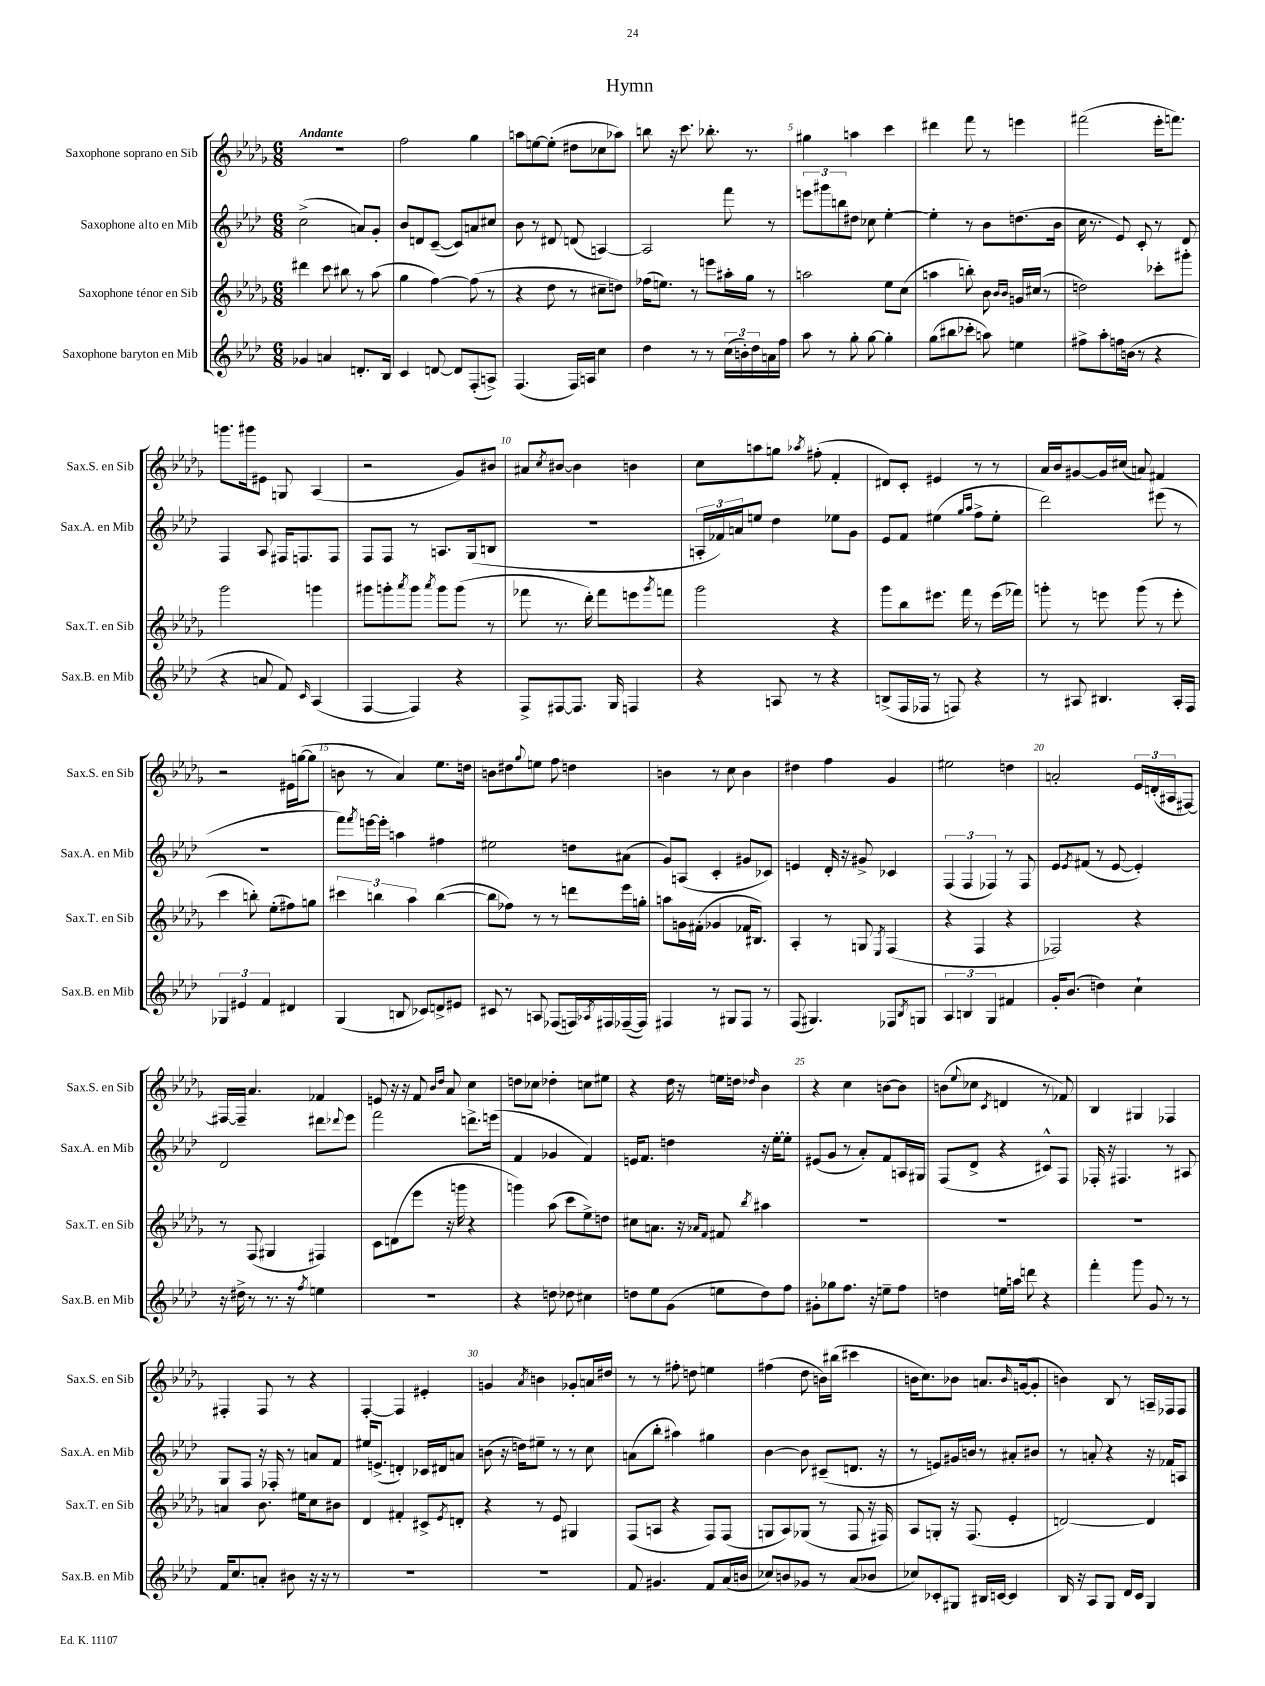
\header { title = "Hymn" }
<<
\new StaffGroup <<
\new Staff = "s0" \with { instrumentName = "Saxophone soprano en Sib" shortInstrumentName = "Sax.S. en Sib" } {
    \clef treble \key des \major \numericTimeSignature \time 6/8 \tempo "Andante"
    R2. |
    f''2 ges''4 |
    a''8 e''8~ e''8-.( dis''8 ces''8 aes''8) |
    b''8 r16 c'''8. bes''8.-. r8. |
    gis''4 a''4 c'''4 |
    dis'''4 f'''8 r8 e'''4 |
    fis'''2( ees'''16-. f'''8.) |
    g'''8. gis'''16 eis'8 g8 aes4( |
    r2 ges'8) bis'8 |
    ais'8 \acciaccatura { c''8 } bis'8~ bis'4 b'4 |
    c''8 a''8 g''8 \acciaccatura { aes''8 } fis''8-.( f'4-. |
    dis'8) c'8-. eis'4 r8 r8 |
    aes'16 bes'16 gis'8~ gis'16 cis''16( a'8) fis'4 |
    r2 eis'16 g''16~( g''8 |
    b'8 r8 aes'4) ees''8. d''16 |
    b'8 dis''8 \appoggiatura { ges''8 } e''8 f''8 d''4 |
    b'4 r8 c''8 b'4 |
    dis''4 f''4 ges'4 |
    eis''2 d''4 |
    a'2-. \tuplet 3/2 { ees'16 d'16-.( ais16 } fis8~) |
    fis16~ fis16-- aes'4. fes'4 |
    e'8 r16 r16 f'8 \grace { bes'16 des''16 } aes'8 c''4 |
    d''8 ces''8 des''4-. c''8 eis''8 |
    r4 des''16 r16 e''16 d''16 \grace { des''16 } bes'4 |
    r4 c''4 b'8~ b'8 |
    b'8( \appoggiatura { ees''8 } ces''8 \acciaccatura { c'8 } d'4 r8 fes'8) |
    bes4 gis4 fes4 |
    fis4-. fis8 r8 r4 |
    f4~-. f4 eis'4-. |
    g'4 \acciaccatura { aes'8 } b'4 ges'8-. a'16 dis''16 |
    r8 r8 fis''8-. d''8 e''4 |
    fis''4( des''8 b'16) bis''16( cis'''4 |
    b'16 c''8.) bes'8 a'8. \grace { bes'16 } g'16~( g'8-. |
    b'4) bes8 r8 a16-- fes16 fes8 \bar "|." |
}
\new Staff = "s1" \with { instrumentName = "Saxophone alto en Mib" shortInstrumentName = "Sax.A. en Mib" } {
    \clef treble \key aes \major \numericTimeSignature \time 6/8
    c''2->( a'8) g'8-. |
    bes'8 d'8 c'8~--( c'8) a'8 cis''8 |
    bes'8 r8 dis'8 d'8( a4~) |
    a2 f'''8 r8 |
    \tuplet 3/2 { e'''8 gis'''8 b''8 } dis''8 ces''8 ees''4~-. |
    ees''4-. r8 bes'8 d''8.( bes'16 |
    c''16 r8. ees'8) c'8-. r8 des'8 |
    f4 aes8 fis16 f8. f8 |
    f8 f8 r8 a8. g16( b8 |
    R2. |
    \tuplet 3/2 { a16-. fes'16) a'16 } e''8 des''4 ees''8 g'8 |
    ees'8 f'8 eis''4( \grace { g''16 aes''16 } f''8-> eis''8-. |
    des'''2) eis'''8( r8 |
    r2. |
    f'''8) \acciaccatura { f'''8 } e'''16~ e'''16-. a''4 fis''4 |
    eis''2 d''8 ais'8( |
    g'8) a8( c'4-. gis'8 ces'8) |
    e'4 des'16-. r16 gis'8-> ces'4 |
    \tuplet 3/2 { f4( f4 fes4) } r8 fes8 |
    ees'8 \acciaccatura { ees'8 } fis'8( r8 ees'8~ ees'4-.) |
    des'2 dis'''8 \appoggiatura { des'''8 } ees'''8 |
    f'''2 d'''8.-> e'''16( |
    f'4 ges'4 f'4) |
    e'16 f'8. d''4 r16 ees''16~-. ees''8-. |
    eis'8( g'8 r8 aes'8-.) f'8 a16 gis16 |
    f8( des'8-> r4 cis'8-^) f8 |
    fes16-. r16 fis4. r8 ais8 |
    g8 f8 r16 fes16-. r8 a'8 f'8 |
    eis''16 e'8.->( d'4-.) ces'16 dis'16 a'8 |
    b'8( r16 d''16) eis''8-- r8 r8 c''8 |
    a'8( bes''8-. ais''4) gis''4 |
    bes'4~ bes'8 cis'8--( d'8. r16 |
    r8 e'8) gis'16 b'16 r8 ais'8-. bis'8 |
    r8 a'8-. r4 r16 fes'16 a8 \bar "|." |
}
\new Staff = "s2" \with { instrumentName = "Saxophone ténor en Sib" shortInstrumentName = "Sax.T. en Sib" } {
    \clef treble \key des \major \numericTimeSignature \time 6/8
    dis'''4 c'''8 bis''8 r8 aes''8( |
    ges''4 f''4~) f''8( r8 |
    r4 des''8 r8 cis''8-- d''8) |
    fes''16( e''8.) r8 e'''8 ais''16-. ges''16 r8 |
    a''2 ees''8 c''8( |
    a''4 b''8-.) bes'8 \grace { bes'16 bes'16 } g'16 cis''16( r8 |
    d''2) ces'''8-. gis'''8-. |
    ges'''2 g'''4 |
    gis'''8 g'''8-. \acciaccatura { aes'''8 } g'''8 \acciaccatura { aes'''8 } g'''8 g'''8( r8 |
    fes'''8 r8. des'''16-.) fes'''8 e'''8 \acciaccatura { ges'''8 } f'''8 |
    ges'''2 r4 |
    ges'''8 bes''8 eis'''8. f'''16 r8 eis'''16( fes'''16) |
    g'''8-. r8 e'''8 g'''8( r8 e'''8-. |
    c'''4 b''8-.) ees''8-.( fis''8) g''8 |
    \tuplet 3/2 { cis'''4 b''4 aes''4 } b''4~( |
    b''8 fes''8) r8 r8 d'''8 ees'''16 g''16-. |
    a''8 g'16 fis'16-.( ges'4 fes'16 bis8.) |
    aes4-. r8 g8 \acciaccatura { ees8 } f4( |
    r4 f4 r4 |
    fes2) r4 |
    r8 f8( gis4 fis4) |
    c'8 d'8( ees'''8 r16 g'''16 r4 |
    g'''4) aes''8( c'''8 ees''8->) d''8 |
    cis''8 a'8. r16 \grace { aes'16 f'16 } fis'8 \acciaccatura { bes''8 } ais''4 |
    R2. |
    R2. |
    R2. |
    a'4 bes'8. eis''16 c''8 bis'8 |
    des'4 fis'4-. cis'8-> \acciaccatura { ees'8 } d'8-. |
    r4 r8 ees'8 gis4 |
    f8( a8 r4 f8) f8( |
    g8 aes8) ges8( r8 f8 r16 fis16) |
    aes8 g8-. r16 f8.( ees'4-. |
    d'2~) d'4 \bar "|." |
}
\new Staff = "s3" \with { instrumentName = "Saxophone baryton en Mib" shortInstrumentName = "Sax.B. en Mib" } {
    \clef treble \key aes \major \numericTimeSignature \time 6/8
    ges'4 a'4 d'8.-. bes16 |
    c'4 d'8~ d'8 f8-.( a8->) |
    f4.( f16) a16 c''4 |
    des''4 r8 r8 \tuplet 3/2 { c''16( b'16-.) des''16 } a'16 f''16 |
    aes''8 r8 g''8-. g''8~ g''4-. |
    g''8( bis''8 ces'''8-. a''8) e''4 |
    fis''8-> aes''8-. f''16 b'16( r8 r4 |
    r4 a'8 f'8) \grace { c'16 } aes4( |
    f4~ f4) r4 |
    f8-> fis8~ fis8. g16 f4 |
    r4 a8 r8 r4 |
    b8->( f16 fes16 r8 f8) r4 |
    r8 ais8 bis4. ais16-. f16 |
    \tuplet 3/2 { ges4 eis'4 f'4 } dis'4 |
    g4( b8 ces'8) d'8-> eis'8 |
    cis'8 r8 a8 fes8( f16) \acciaccatura { aes8 } fis16 fes16~--( fes16) |
    fis4 r8 gis8 fis8 r8 |
    f8( gis4.) fes8 \acciaccatura { bes8 } g8 |
    \tuplet 3/2 { aes4 b4 g4 } fis'4 |
    g'16-. bes'8.( d''4) c''4-! |
    r16 dis''16-> r8 r8. r16 \acciaccatura { f''8 } e''4 |
    R2. |
    r4 d''8 des''8 cis''4 |
    d''8 ees''8 g'8( e''8 d''8) f''8 |
    gis'8-. ges''8 f''8. r16 e''8-- f''8 |
    d''4 e''16 a''16 d'''8 r4 |
    f'''4-. g'''8 g'8 r8 r8 |
    f'16 c''8. a'8-. bis'8 r16 r16 r8 |
    R2. |
    R2. |
    f'8 gis'4. f'8 aes'16( b'16 |
    ces''8) b'8 ges'8 r8 aes'8( bes'8 |
    ces''8) ces'8-. gis8 bis16 c'16~ c'4 |
    bes16 r16 aes8 g8 des'16 c'16 g4 \bar "|." |
}
>>
>>
\layout { \context { \Score \override BarNumber.break-visibility = ##(#f #t #t) barNumberVisibility = #(every-nth-bar-number-visible 5) } }
